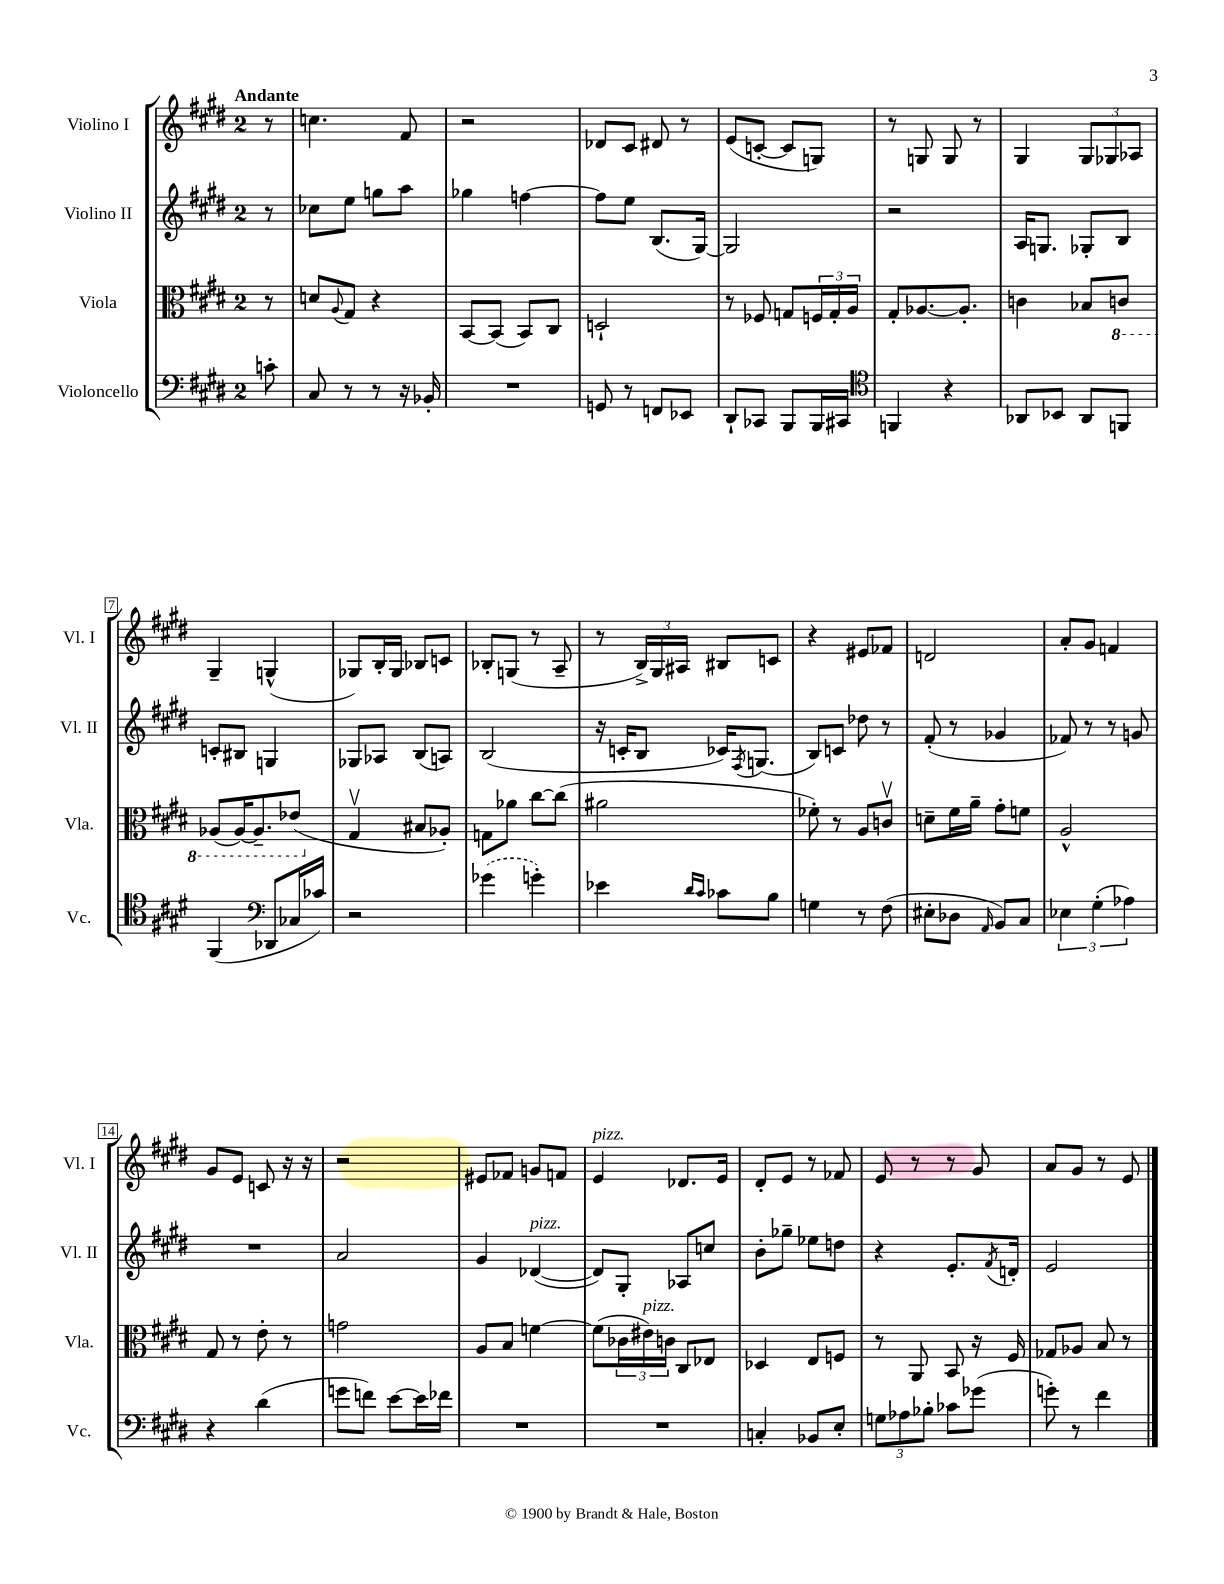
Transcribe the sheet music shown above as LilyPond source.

<<
\new StaffGroup <<
\new Staff = "s0" \with { instrumentName = "Violino I" shortInstrumentName = "Vl. I" } {
    \clef treble \key e \major \once \override Staff.TimeSignature.style = #'single-digit \time 2/4 \partial 8 \tempo "Andante"
    r8 |
    c''4. fis'8 |
    r2 |
    des'8 cis'8 dis'8 r8 |
    e'8( c'8~-. c'8 g8) |
    r8 g8 g8 r8 |
    gis4 \tuplet 3/2 { gis8 ges8 aes8 } |
    gis4-- g4-^( |
    ges8) b16-. ges16 bes8 c'8 |
    bes8-. g8( r8 a8-- |
    r8 \tuplet 3/2 { b16->) gis16 ais16 } bis8 c'8 |
    r4 eis'8 fes'8 |
    d'2 |
    a'8-. gis'8 f'4 |
    gis'8 e'8 c'8 r16 r16 |
    r2 |
    eis'8 fes'8 g'8 f'8 |
    e'4^\markup { \italic "pizz." } des'8. e'16 |
    dis'8-. e'8 r8 fes'8 |
    e'8 r8 r8 gis'8 |
    a'8 gis'8 r8 e'8 \bar "|." |
}
\new Staff = "s1" \with { instrumentName = "Violino II" shortInstrumentName = "Vl. II" } {
    \clef treble \key e \major \once \override Staff.TimeSignature.style = #'single-digit \time 2/4 \partial 8
    r8 |
    ces''8 e''8 g''8 a''8 |
    ges''4 f''4~ |
    f''8 e''8 b8.( gis16~) |
    gis2 |
    r2 |
    a16 g8. ges8-. b8 |
    c'8-. bis8 g4 |
    ges8 aes8 b8( a8) |
    b2( |
    r16 c'16-. b8 ces'16) \acciaccatura { fis8 } g8.( |
    b8) c'8 des''8 r8 |
    fis'8-.( r8 ges'4 |
    fes'8) r8 r8 g'8 |
    R2 |
    a'2 |
    gis'4 des'4~^\markup { \italic "pizz." }( |
    des'8) gis8-. aes8 c''8 |
    b'8-. ges''8-- ees''8 d''8 |
    r4 e'8.-. \acciaccatura { fis'8 } d'16-. |
    e'2 \bar "|." |
}
\new Staff = "s2" \with { instrumentName = "Viola" shortInstrumentName = "Vla." } {
    \clef alto \key e \major \once \override Staff.TimeSignature.style = #'single-digit \time 2/4 \partial 8
    r8 |
    d'8 \appoggiatura { a8 } gis8 r4 |
    b,8~ b,8( b,8) cis8 |
    d2-! |
    r8 fes8 g8 \tuplet 3/2 { f16 g16-. a16 } |
    gis8-. aes8.~ aes8.-. |
    c'4 bes8 \ottava #-1 c8 |
    aes,8( aes,16~) aes,8.-- ees8( \ottava #0 |
    gis4\upbow bis8 aes8-.) |
    g8 aes'8 cis''8~ cis''8( |
    ais'2 |
    fes'8-.) r8 a8 c'8\upbow |
    d'8-- fis'16 a'16-- gis'8-. f'8 |
    a2-^ |
    gis8 r8 e'8-. r8 |
    g'2 |
    a8 b8 f'4~ |
    f'8( \tuplet 3/2 { ces'16 eis'16^\markup { \italic "pizz." }) c'16 } cis8 ees8 |
    des4 e8 f8 |
    r8 a,8 b,8 r16 fis16 |
    ges8 aes8 b8 r8 \bar "|." |
}
\new Staff = "s3" \with { instrumentName = "Violoncello" shortInstrumentName = "Vc." } {
    \clef bass \key e \major \once \override Staff.TimeSignature.style = #'single-digit \time 2/4 \partial 8
    c'8-. |
    cis8 r8 r8 r16 bes,16-. |
    R2 |
    g,8 r8 f,8 ees,8 |
    dis,8-! ces,8 b,,8 b,,16 cis,16 |
    \clef tenor f,4 r4 |
    aes,8 bes,8 aes,8 f,8 |
    fis,4( \clef bass des,8 ces16 ces'16) |
    r2 |
    \once \slurDashed ges'4( g'4-.) |
    ees'4 \grace { dis'16 cis'16 } ces'8 b8 |
    g4 r8 fis8( |
    eis8-. des8 \grace { a,16 } b,8) cis8 |
    \tuplet 3/2 { ees4 gis4-.( aes4) } |
    r4 dis'4( |
    g'8 f'8) e'8~ e'16 fes'16 |
    R2 |
    R2 |
    c4-. bes,8 e8-. |
    \tuplet 3/2 { g8 aes8 bes8-. } ces'8 ges'8( |
    g'8-.) r8 fis'4 \bar "|." |
}
>>
>>
\layout { \context { \Score \override BarNumber.stencil = #(make-stencil-boxer 0.1 0.3 ly:text-interface::print) } }
